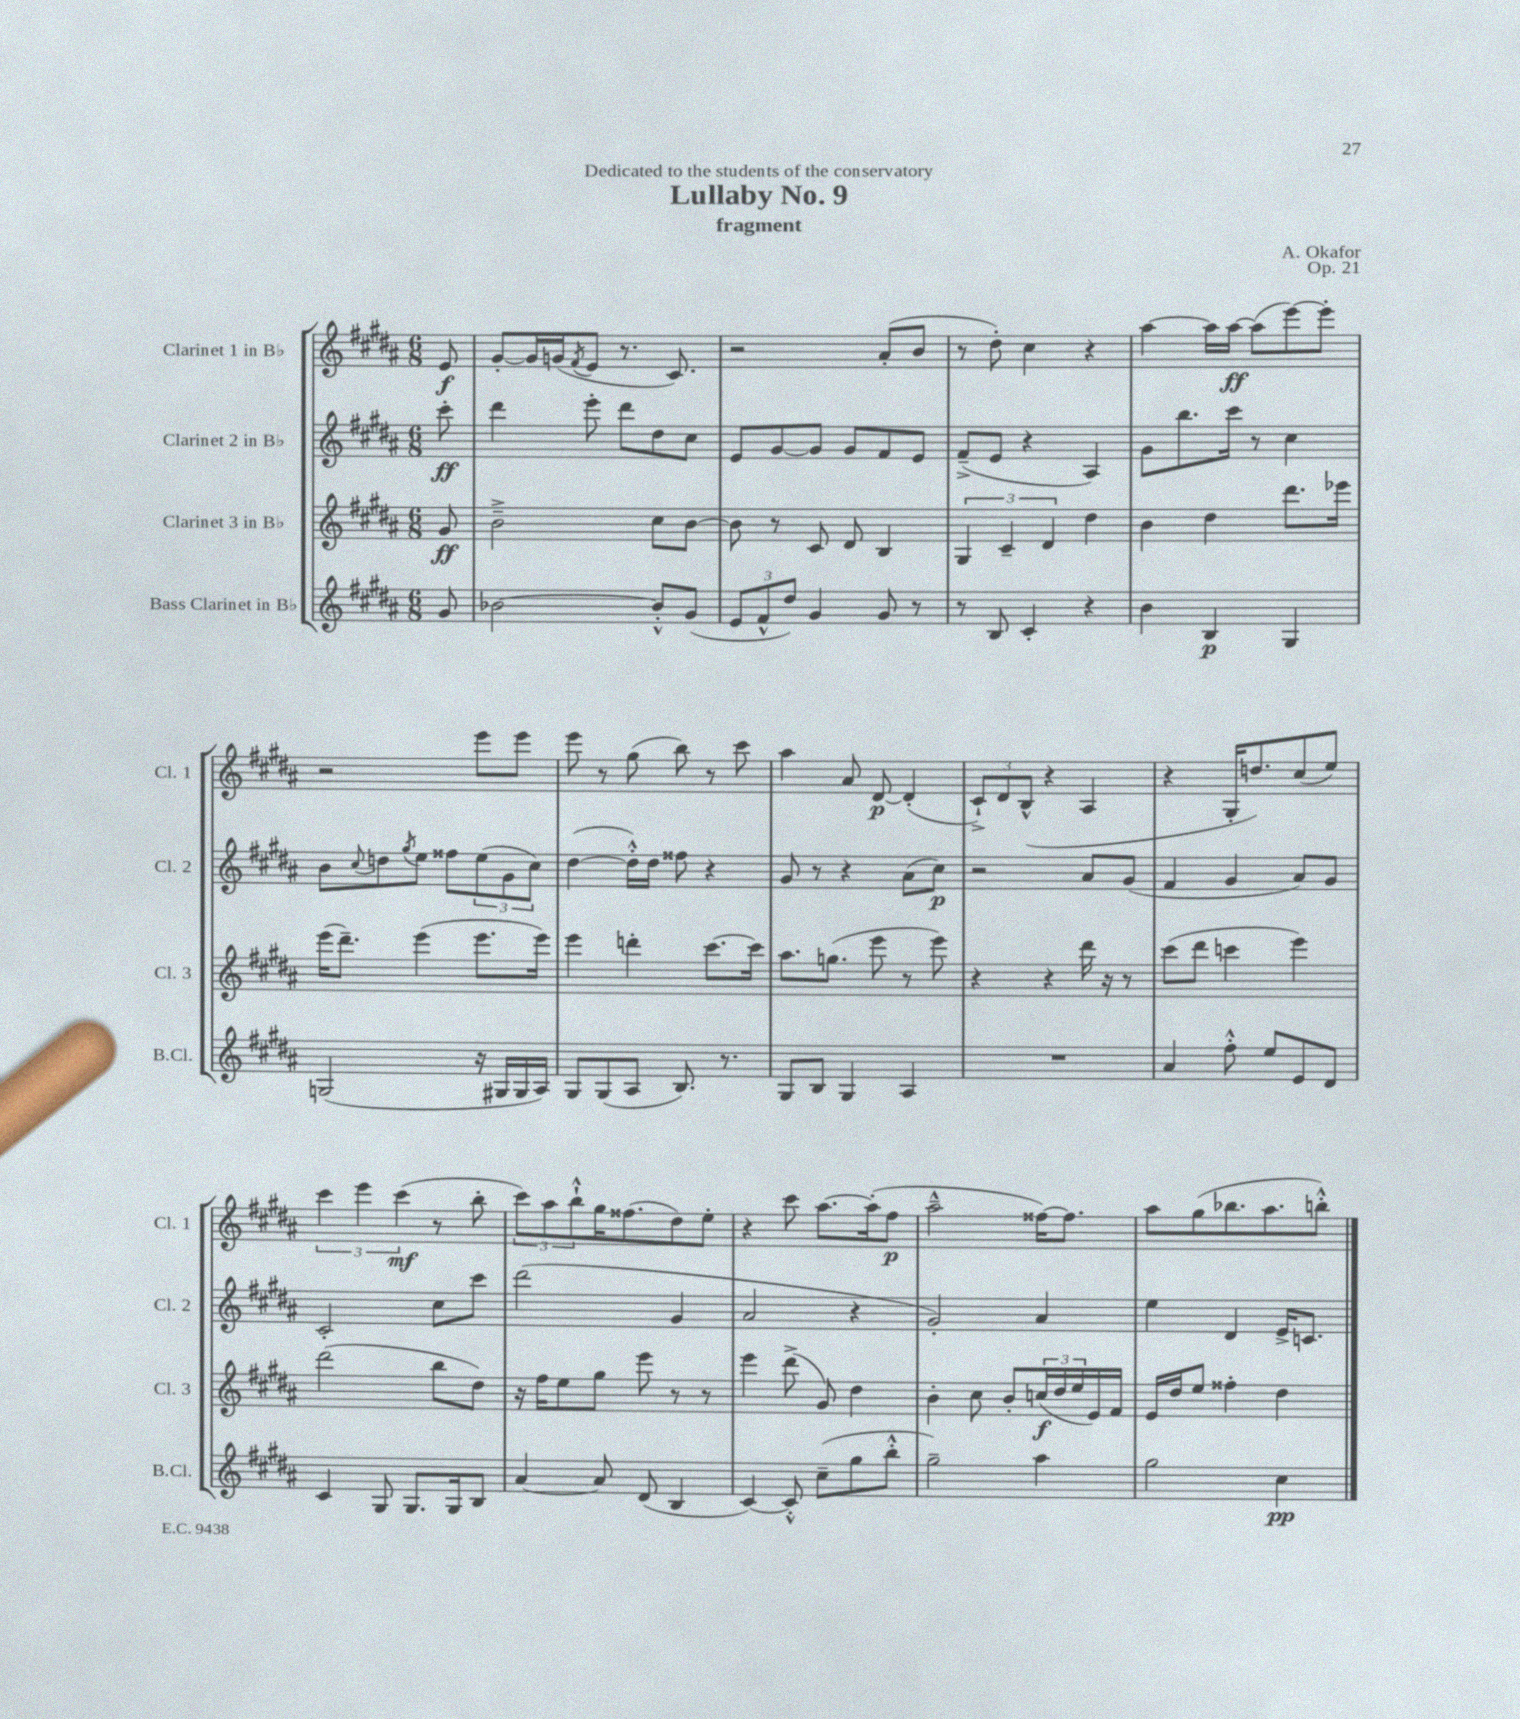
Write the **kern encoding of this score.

**kern	**dynam	**kern	**dynam	**kern	**dynam	**kern	**dynam
*part4	*part4	*part3	*part3	*part2	*part2	*part1	*part1
*staff4	*staff4	*staff3	*staff3	*staff2	*staff2	*staff1	*staff1
*I"Bass Clarinet in B♭	*	*I"Clarinet 3 in B♭	*	*I"Clarinet 2 in B♭	*	*I"Clarinet 1 in B♭	*
*I'B.Cl.	*	*I'Cl. 3	*	*I'Cl. 2	*	*I'Cl. 1	*
*clefG2	*	*clefG2	*	*clefG2	*	*clefG2	*
*k[f#c#g#d#a#]	*	*k[f#c#g#d#a#]	*	*k[f#c#g#d#a#]	*	*k[f#c#g#d#a#]	*
*M6/8	*	*M6/8	*	*M6/8	*	*M6/8	*
=	=	=	=	=	=	=	=
8g#/	.	8g#/	ff	8ccc#'\	ff	8e/	f
=1	=1	=1	=1	=1	=1	=1	=1
[2b-X\	.	2b~^\	.	4ddd#\	.	[8g#'/L	.
.	.	.	.	.	.	16g#/L]	.
.	.	.	.	.	.	(16gn/J	.
.	.	.	.	.	.	8qf#/	.
.	.	.	.	8eee'\	.	8e/J	.
.	.	.	.	8ddd#\L	.	8.r	.
8b-'^^/L]	.	8cc#\L	.	8dd#\	.	.	.
.	.	.	.	.	.	8.c#/)	.
(8g#/J	.	[8b\J	.	8cc#\J	.	.	.
=2	=2	=2	=2	=2	=2	=2	=2
12e/L	.	8b\]	.	8e/L	.	2r	.
12f#^^/	.	.	.	.	.	.	.
.	.	8r	.	[8g#/	.	.	.
12dd#/J)	.	.	.	.	.	.	.
4g#/	.	8c#/	.	8g#/J]	.	.	.
.	.	8d#/	.	8g#/L	.	.	.
8g#/	.	4B/	.	8f#/	.	(8a#'/L	.
8r	.	.	.	8e/J	.	8b/J	.
=3	=3	=3	=3	=3	=3	=3	=3
8r	.	6G#/	.	(8f#~^/L	.	8r	.
8B/	.	.	.	8e/J	.	8dd#'\)	.
.	.	6c#~/	.	.	.	.	.
4c#'/	.	.	.	4r	.	4cc#\	.
.	.	6d#/	.	.	.	.	.
4r	.	4dd#\	.	4A#/)	.	4r	.
=4	=4	=4	=4	=4	=4	=4	=4
4b\	.	4b\	.	8g#\L	.	[4aa#\	.
.	.	.	.	8.bb\	.	.	.
4B/	p	4dd#\	.	.	.	16aa#\LL]	.
.	.	.	.	16ccc#\Jk	.	[16aa#\JJ	ff
.	.	.	.	8r	.	(8aa#\L]	.
4G#/	.	8.ddd#\L	.	4cc#\	.	[8eee\)	.
.	.	.	.	.	.	8eee'\J]	.
.	.	16eee-X\Jk	.	.	.	.	.
!!LO:LB:g=z
=5	=5	=5	=5	=5	=5	=5	=5
(2Gn/	.	(16eee\KL	.	8b\L	.	2r	.
.	.	8.ddd#~\J)	.	.	.	.	.
.	.	.	.	8qqcc#/	.	.	.
.	.	.	.	8ddn\	.	.	.
.	.	.	.	8qgg#/	.	.	.
.	.	(4eee\	.	8ee\J	.	.	.
.	.	.	.	8ff##X\L	.	.	.
16r	.	8.eee\L	.	(12ee\	.	8eee\L	.
16G#X/LL	.	.	.	.	.	.	.
.	.	.	.	12g#\	.	.	.
16G#/	.	.	.	.	.	8eee\J	.
.	.	.	.	12cc#\J)	.	.	.
16A#/JJ)	.	16eee\Jk)	.	.	.	.	.
=6	=6	=6	=6	=6	=6	=6	=6
8G#/L	.	4eee\	.	([4dd#\	.	8eee\	.
(8G#/	.	.	.	.	.	8r	.
8A#/J	.	4dddn'\	.	16dd#'^^\LL])	.	(8gg#\	.
.	.	.	.	16dd#\JJ	.	.	.
8.B/)	.	.	.	8ff##X\	.	8bb\)	.
.	.	[8.ccc#\L	.	4r	.	8r	.
8.r	.	.	.	.	.	.	.
.	.	.	.	.	.	8ccc#\	.
.	.	16ccc#\Jk]	.	.	.	.	.
=7	=7	=7	=7	=7	=7	=7	=7
8G#/L	.	8.aa#\L	.	8g#/	.	4aa#\	.
8B/J	.	.	.	8r	.	.	.
.	.	(8.ggn\J	.	.	.	.	.
4G#/	.	.	.	4r	.	8a#/	.
.	.	8eee\	.	.	.	[8d#/	p
4A#/	.	8r	.	(8a#\L	.	(4d#'/]	.
.	.	8eee\)	.	8cc#\J)	p	.	.
=8	=8	=8	=8	=8	=8	=8	=8
2.r	.	4r	.	2r	.	12c#`^/L)	.
.	.	.	.	.	.	12d#/	.
.	.	.	.	.	.	(12B^^/J	.
.	.	4r	.	.	.	4r	.
.	.	16ddd#\	.	8a#/L	.	4A#/	.
.	.	16r	.	.	.	.	.
.	.	8r	.	(8g#/J	.	.	.
=9	=9	=9	=9	=9	=9	=9	=9
4a#/	.	(8ccc#\L	.	4f#/	.	4r	.
.	.	8ddd#\J	.	.	.	.	.
8ff#'^^\	.	4cccn\	.	4g#/	.	16G#'/KL	.
.	.	.	.	.	.	8.ddn/)	.
8ee/L	.	.	.	.	.	.	.
8e/	.	4eee\)	.	8a#/L)	.	(8cc#/	.
8d#/J	.	.	.	8g#/J	.	8ee/J)	.
!!LO:LB:g=z
=10	=10	=10	=10	=10	=10	=10	=10
4c#/	.	(2ddd#\	.	2c#'/	.	6ccc#\	.
.	.	.	.	.	.	6eee\	.
8G#/	.	.	.	.	.	.	.
.	.	.	.	.	.	(6ccc#\	mf
8.G#/L	.	.	.	.	.	.	.
.	.	8bb\L	.	8cc#\L	.	8r	.
16G#/k	.	.	.	.	.	.	.
8B/J	.	8dd#\J)	.	8ccc#\J	.	8bb'\	.
=11	=11	=11	=11	=11	=11	=11	=11
[4a#/	.	16r	.	(2ddd#\	.	12ccc#\L)	.
.	.	16ff#\KL	.	.	.	.	.
.	.	.	.	.	.	12aa#\	.
.	.	8ee\	.	.	.	.	.
.	.	.	.	.	.	12bb`^^\	.
8a#/]	.	8gg#\J	.	.	.	16gg#\K	.
.	.	.	.	.	.	(8.ff##X\	.
(8d#/	.	8eee\	.	.	.	.	.
4B/	.	8r	.	4g#/	.	8dd#\)	.
.	.	8r	.	.	.	8ee'\J	.
=12	=12	=12	=12	=12	=12	=12	=12
[4c#/)	.	4eee\	.	2a#/	.	4r	.
8c#'^^/]	.	(8ddd#^\	.	.	.	8ccc#\	.
(8cc#~\L	.	8g#/)	.	.	.	[8.aa#\L	.
8gg#\	.	4dd#\	.	4r	.	.	.
.	.	.	.	.	.	(16aa#'\k]	.
8bb'^^\J	.	.	.	.	.	8ff#\J	p
=13	=13	=13	=13	=13	=13	=13	=13
2gg#~\)	.	4b'\	.	2g#'/)	.	2aa#~^^\	.
.	.	8cc#\	.	.	.	.	.
.	.	8b'/L	.	.	.	.	.
4aa#\	.	(24ccn/L	f	4a#/	.	[16ff##X\KL)	.
.	.	24dd#/	.	.	.	.	.
.	.	.	.	.	.	8.ff##\J]	.
.	.	24ee/	.	.	.	.	.
.	.	16e/)	.	.	.	.	.
.	.	16f#/JJ	.	.	.	.	.
=14	=14	=14	=14	=14	=14	=14	=14
2gg#\	.	16e/LL	.	4ee\	.	8aa#\L	.
.	.	16dd#/J	.	.	.	.	.
.	.	8ee/J	.	.	.	(8gg#\	.
.	.	4ff##X'\	.	4d#/	.	8.bb-X\	.
.	.	.	.	.	.	8.aa#\	.
4cc#\	pp	4dd#\	.	16e^/KL	.	.	.
.	.	.	.	8.cn/J	.	.	.
.	.	.	.	.	.	8bbn'^^\J)	.
==	==	==	==	==	==	==	==
*-	*-	*-	*-	*-	*-	*-	*-
